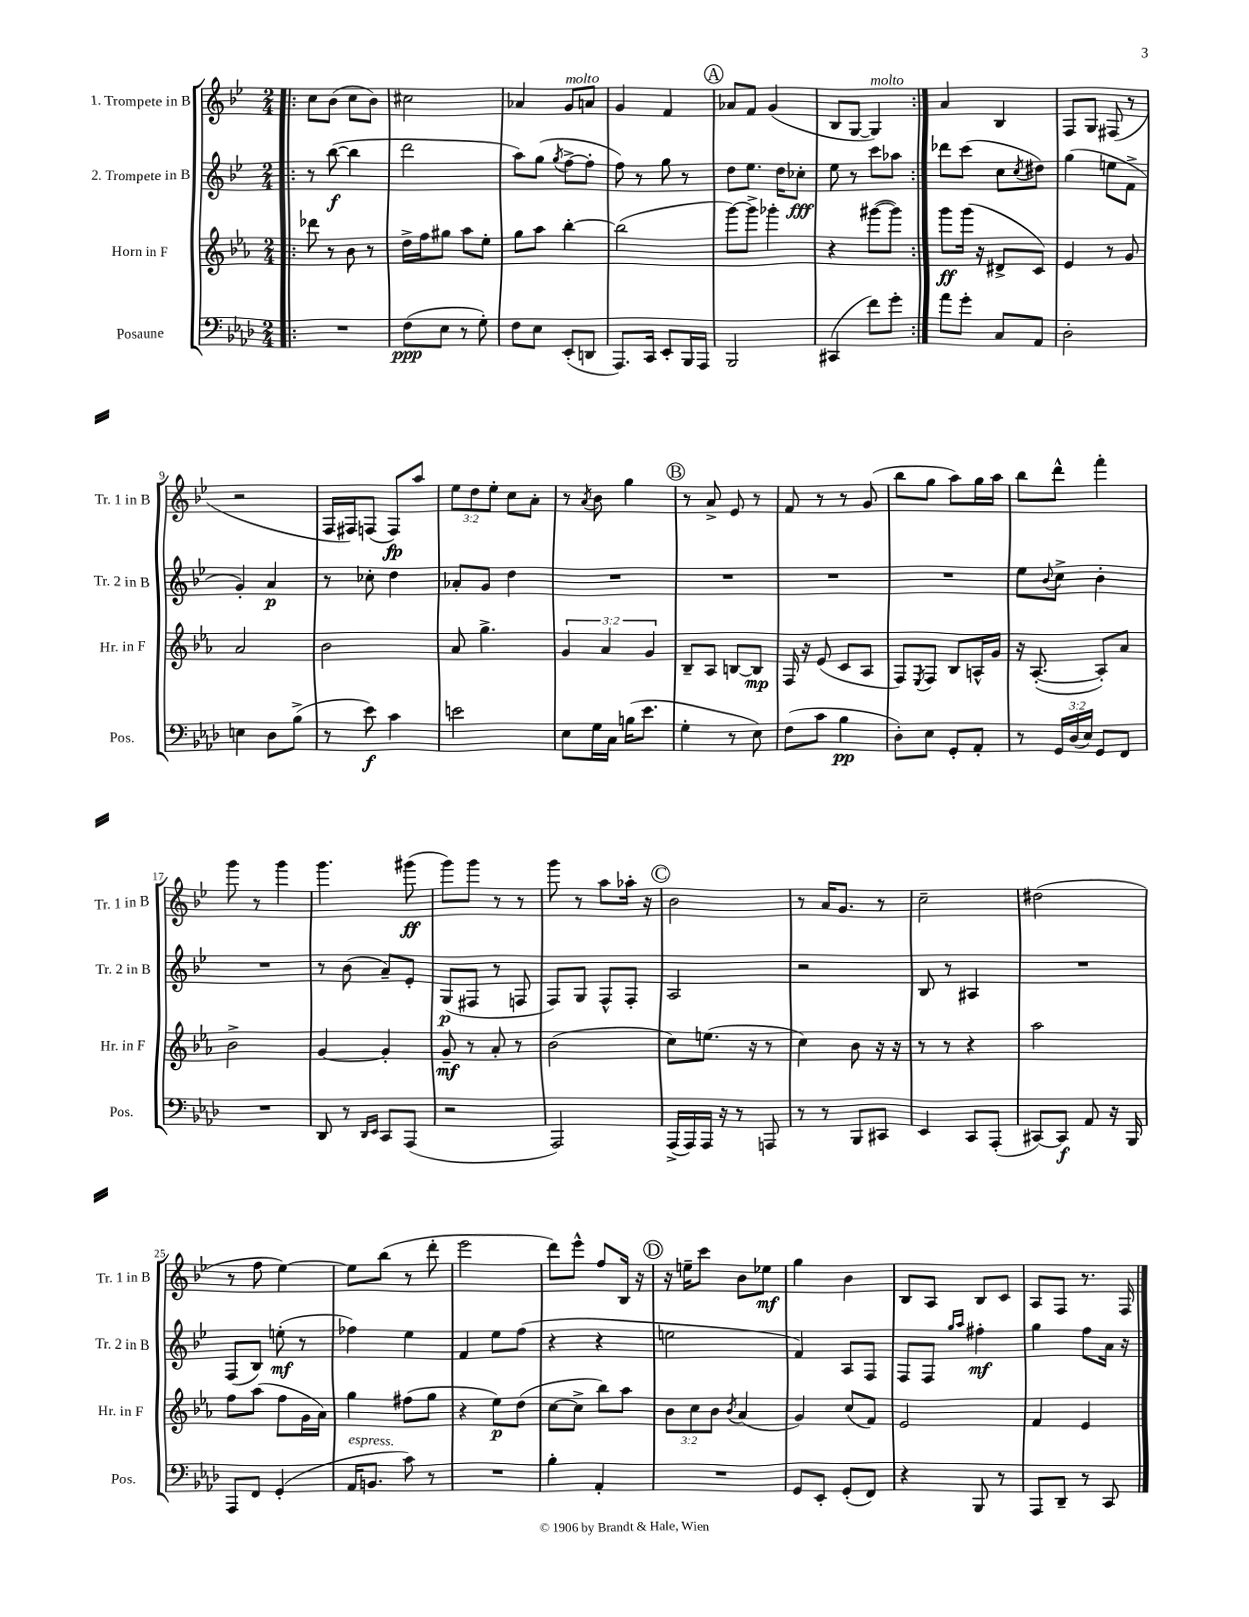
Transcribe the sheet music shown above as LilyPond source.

<<
\new StaffGroup <<
\new Staff = "s0" \with { instrumentName = "1. Trompete in B" shortInstrumentName = "Tr. 1 in B" } {
    \clef treble \key bes \major \numericTimeSignature \time 2/4 \override Staff.TupletNumber.text = #tuplet-number::calc-fraction-text
    \repeat volta 2 { \bar ".|:" c''8 bes'8( c''8 bes'8) |
    cis''2 |
    aes'4 g'8^\markup { \italic "molto" } a'8 |
    g'4 f'4 |
    \mark \markup { \circle "A" } aes'8 f'8 g'4( |
    bes8 g8~ g4^\markup { \italic "molto" }) | }
    a'4 bes4 |
    f8 g8 fis8( r8 |
    r2 |
    f16 fis16) f8( f8\fp) a''8 |
    \tuplet 3/2 { ees''8 d''8 ees''8-. } c''8 a'8-. |
    r8 \acciaccatura { a'8 } bes'8 g''4 |
    \mark \markup { \circle "B" } r8 a'8-> ees'8 r8 |
    f'8 r8 r8 g'8( |
    bes''8 g''8 a''8) g''16 a''16 |
    bes''8 d'''8-^ f'''4-. |
    g'''8 r8 g'''4 |
    g'''4. gis'''8\ff( |
    g'''8) g'''8 r8 r8 |
    g'''8 r8 a''8 aes''16-. r16 |
    \mark \markup { \circle "C" } bes'2 |
    r8 a'16 g'8. r8 |
    c''2-- |
    dis''2( |
    r8 f''8 ees''4~) |
    ees''8 bes''8( r8 d'''8-. |
    ees'''2 |
    d'''8) ees'''8-^ f''8 bes16 r16 |
    \mark \markup { \circle "D" } r16 e''16-- c'''8 bes'8 ees''8\mf |
    g''4 bes'4 |
    bes8 a8 bes8 c'8 |
    a8 f8 r8. f16 \bar "|." |
}
\new Staff = "s1" \with { instrumentName = "2. Trompete in B" shortInstrumentName = "Tr. 2 in B" } {
    \clef treble \key bes \major \numericTimeSignature \time 2/4
    \repeat volta 2 { \bar ".|:" r8 bes''8~\f( bes''4 |
    d'''2 |
    a''8) g''8( \acciaccatura { g''8 } f''8~-> f''8-. |
    f''8) r8 g''8 r8 |
    \mark \markup { \circle "A" } d''8 ees''8. d''16 ces''8-.\fff |
    ees''8 r8 c'''8 aes''8 | }
    des'''8 c'''8( c''8 \acciaccatura { c''8 } dis''8) |
    g''4( e''8 f'8-> |
    g'4-.) a'4\p |
    r8 ces''8-. d''4 |
    aes'8-. g'8 d''4 |
    R2 |
    \mark \markup { \circle "B" } R2 |
    R2 |
    R2 |
    ees''8 \appoggiatura { bes'8 } c''8-> bes'4-. |
    R2 |
    r8 bes'8( a'8--) ees'8-. |
    g8\p( fis8 r8 f8 |
    f8) g8 f8-^ f8-. |
    \mark \markup { \circle "C" } a2 |
    r2 |
    bes8 r8 ais4 |
    R2 |
    f8( bes8) e''8-.\mf( r8 |
    fes''4) ees''4 |
    f'4 ees''8 f''8( |
    r4 r4 |
    \mark \markup { \circle "D" } e''2 |
    f'4) a8 f8 |
    f8 f8 \grace { g''16 a''16 } fis''4-.\mf |
    g''4 f''8 a'16 r16 \bar "|." |
}
\new Staff = "s2" \with { instrumentName = "Horn in F" shortInstrumentName = "Hr. in F" } {
    \clef treble \key ees \major \numericTimeSignature \time 2/4 \override Staff.TupletNumber.text = #tuplet-number::calc-fraction-text
    \repeat volta 2 { \bar ".|:" des'''8 r8 bes'8 r8 |
    d''16-> f''16 gis''8 aes''8 ees''8-. |
    g''8 aes''8 bes''4~-. |
    bes''2( |
    \mark \markup { \circle "A" } g'''8~) g'''8-> ges'''4-. |
    r4 gis'''8~( gis'''8) | }
    g'''8\ff g'''16( r16 dis'8-> c'8) |
    ees'4 r8 g'8 |
    aes'2 |
    bes'2 |
    aes'8 g''4.-> |
    \tuplet 3/2 { g'4 aes'4 g'4 } |
    \mark \markup { \circle "B" } bes8-- aes8 b8~ b8\mp |
    f16 r16 ees'8( c'8 aes8 |
    f8) \acciaccatura { ees8 } f8 bes8 a16-^ g'16 |
    r16 aes8.~-.( aes8-.) aes'8 |
    bes'2-> |
    g'4~ g'4-. |
    g'8--\mf r8 aes'8-. r8 |
    bes'2( |
    \mark \markup { \circle "C" } c''8) e''8.( r16 r8 |
    c''4) bes'8 r16 r16 |
    r8 r8 r4 |
    aes''2 |
    f''8 aes''8( f''8 g'16 aes'16) |
    g''4 fis''8( g''8 |
    r4 ees''8\p) d''8( |
    c''8~ c''8-> bes''8) aes''8 |
    \mark \markup { \circle "D" } \tuplet 3/2 { bes'8 c''8 bes'8 } \acciaccatura { bes'8 } aes'4( |
    g'4) c''8( f'8) |
    ees'2 |
    f'4 ees'4 \bar "|." |
}
\new Staff = "s3" \with { instrumentName = "Posaune" shortInstrumentName = "Pos." } {
    \clef bass \key aes \major \numericTimeSignature \time 2/4 \override Staff.TupletNumber.text = #tuplet-number::calc-fraction-text
    \repeat volta 2 { \bar ".|:" R2 |
    f8\ppp( ees8 r8 g8-.) |
    f8 ees8 ees,8-.( d,8 |
    aes,,8.) c,16 ees,8-. bes,,16 aes,,16 |
    \mark \markup { \circle "A" } bes,,2 |
    cis,4( f'8) g'8-. | }
    aes'8 g'8-. c8 aes,8 |
    des2-. |
    e4 des8 bes8->( |
    r8 ees'8\f) c'4 |
    e'2 |
    ees8 g16 c16 b16( ees'8. |
    \mark \markup { \circle "B" } g4-. r8 ees8) |
    f8( c'8 bes4\pp |
    des8-.) ees8 g,8-. aes,8-. |
    r8 \tuplet 3/2 { g,16 des16( ees16) } g,8 f,8 |
    R2 |
    des,8 r8 \grace { des,16 ees,16 } c,8 aes,,8( |
    r2 |
    aes,,2) |
    \mark \markup { \circle "C" } aes,,16->( aes,,16) aes,,16 r16 r8 a,,8 |
    r8 r8 bes,,8 cis,8 |
    ees,4 c,8 aes,,8-.( |
    cis,8~) cis,8\f aes,8 r16 bes,,16 |
    aes,,8 f,8 g,4-.( |
    aes,16^\markup { \italic "espress." } b,8. c'8) r8 |
    R2 |
    bes4-. aes,4-. |
    \mark \markup { \circle "D" } R2 |
    g,8 ees,8-. g,8-.( f,8) |
    r4 bes,,8 r8 |
    aes,,8 des,8-- r8 c,8 \bar "|." |
}
>>
>>
